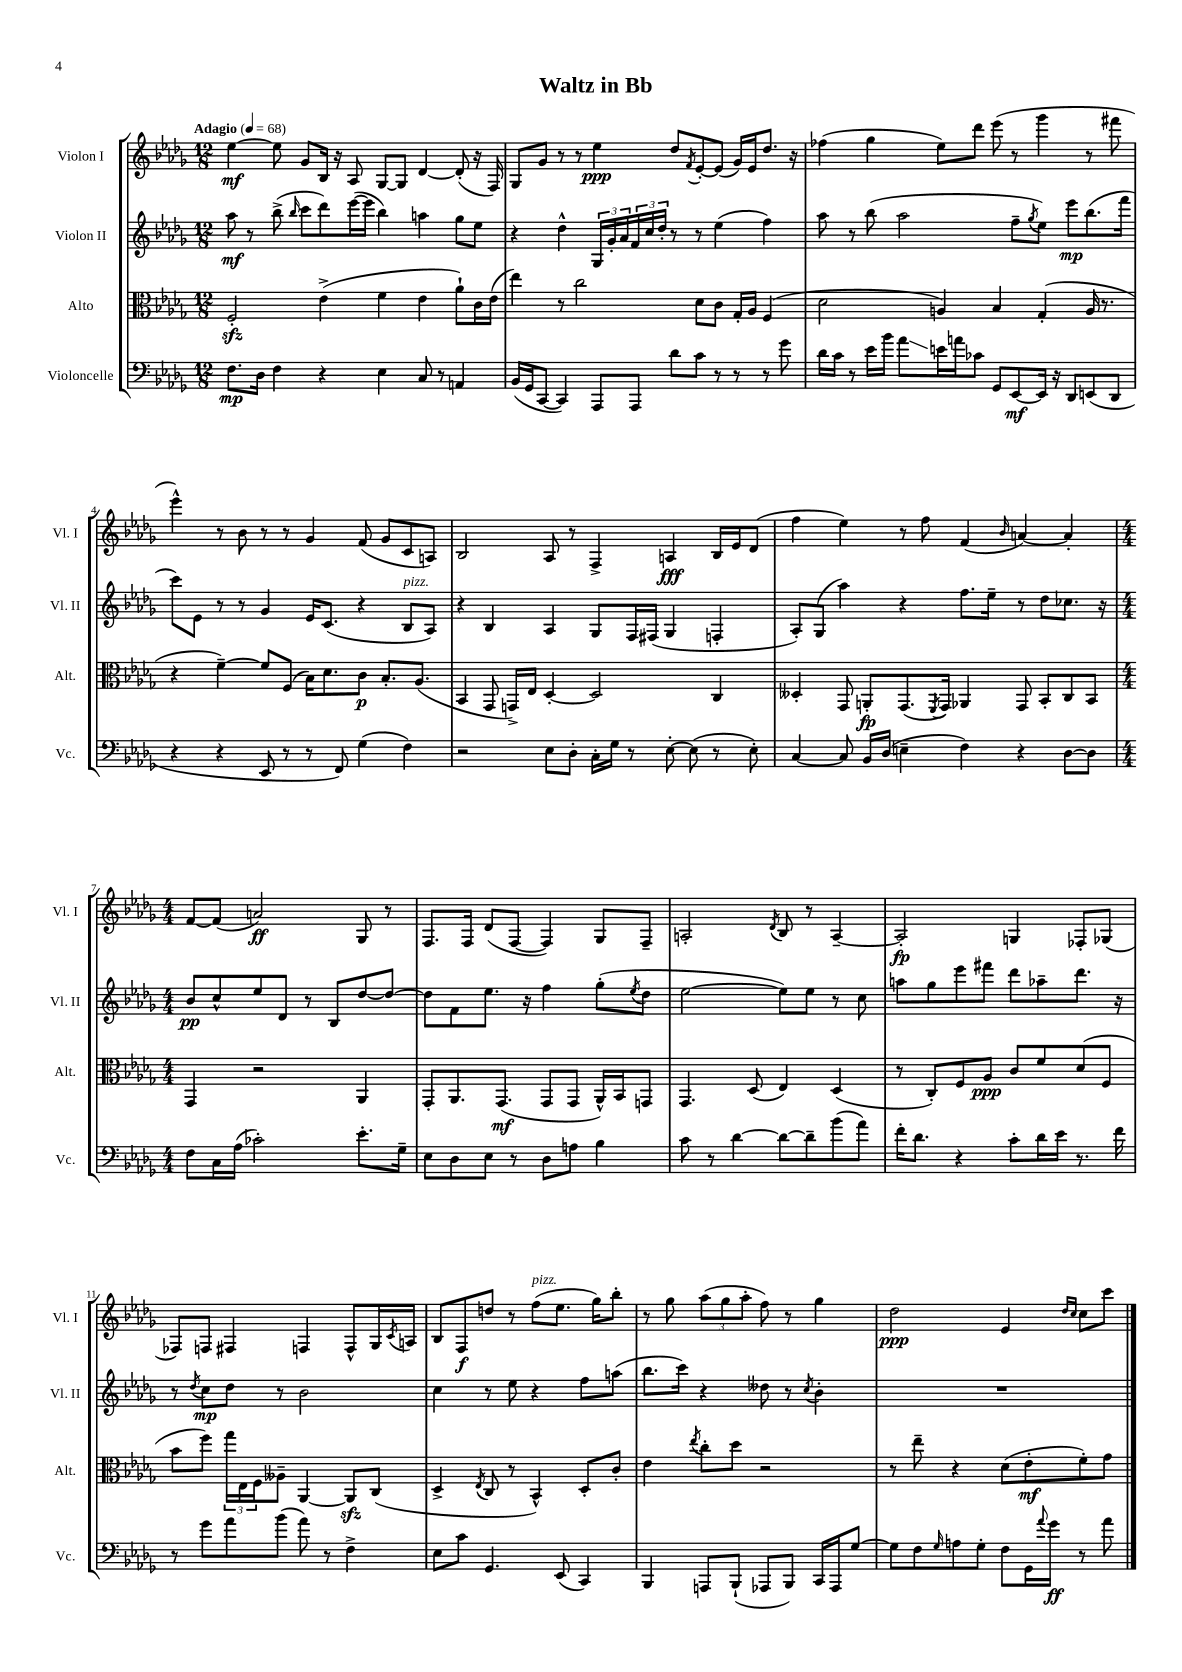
\header { title = "Waltz in Bb" }
<<
\new StaffGroup <<
\new Staff = "s0" \with { instrumentName = "Violon I" shortInstrumentName = "Vl. I" } {
    \clef treble \key des \major \numericTimeSignature \time 12/8 \tempo "Adagio" 4 = 68
    ees''4~\mf ees''8 ges'8 bes16 r16 aes8 ges8~ ges8 des'4~ des'8-.( r16 f16) |
    ges8 ges'8 r8 r8 ees''4\ppp des''8 \acciaccatura { f'8 } ees'8~-. ees'8( ges'16) ees'16 des''8. r16 |
    fes''4( ges''4 ees''8) des'''8 ees'''8( r8 ges'''4 r8 fis'''8 |
    ees'''4-^) r8 bes'8 r8 r8 ges'4 f'8( ges'8 c'8 a8) |
    bes2 aes8 r8 f4-> a4\fff bes16 ees'16 des'8( |
    f''4 ees''4) r8 f''8 f'4( \grace { bes'16 } a'4~) a'4-. |
    \numericTimeSignature \time 4/4 f'8~ f'8( a'2\ff) ges8 r8 |
    f8. f16 des'8( f8~ f4) ges8 f8-- |
    a2-. \acciaccatura { des'8 } bes8 r8 a4~-- |
    a2-.\fp g4 fes8-. ges8( |
    fes8) f8 fis4 f4 f8-^ ges16 \acciaccatura { c'8 } a16 |
    bes8 f8\f d''8 r8 f''8^\markup { \italic "pizz." }( ees''8. ges''16) bes''8-. |
    r8 ges''8 \tuplet 3/2 { aes''8( ges''8 aes''8-. } f''8) r8 ges''4 |
    des''2\ppp ees'4 \grace { des''16 c''16 } c''8 c'''8 \bar "|." |
}
\new Staff = "s1" \with { instrumentName = "Violon II" shortInstrumentName = "Vl. II" } {
    \clef treble \key des \major \numericTimeSignature \time 12/8
    aes''8\mf r8 bes''8->( \grace { bes''16 } c'''8 des'''8) ees'''16~( ees'''16 bes''4) a''4 ges''8 ees''8 |
    r4 des''4-^ \tuplet 3/2 { ges16 ges'16-. aes'16 } \tuplet 3/2 { f'16 c''16 des''16-. } r8 r8 ees''4( f''4) |
    aes''8 r8 bes''8( aes''2 f''8-- \acciaccatura { ges''8 } ees''8) ees'''8\mp bes''8.( f'''16 |
    c'''8) ees'8 r8 r8 ges'4 ees'16 c'8.( r4 bes8^\markup { \italic "pizz." } aes8) |
    r4 bes4 aes4 ges8 f16 fis16( ges4 f4-. |
    aes8-.) ges8( aes''4) r4 f''8. ees''16-- r8 des''8 ces''8. r16 |
    \numericTimeSignature \time 4/4 bes'8\pp c''8-^ ees''8 des'8 r8 bes8 des''8~ des''8~ |
    des''8 f'8 ees''8. r16 f''4 ges''8-.( \acciaccatura { ees''8 } des''8 |
    ees''2~ ees''8) ees''8 r8 c''8 |
    a''8 ges''8 ees'''8 fis'''8 des'''8 aes''8-- des'''8. r16 |
    r8 \acciaccatura { des''8 } c''8\mp des''8 r8 bes'2 |
    c''4 r8 ees''8 r4 f''8 a''8( |
    bes''8. c'''16) r4 deses''8 r8 \acciaccatura { c''8 } bes'4-. |
    R1 \bar "|." |
}
\new Staff = "s2" \with { instrumentName = "Alto" shortInstrumentName = "Alt." } {
    \clef alto \key des \major \numericTimeSignature \time 12/8
    f2-.\sfz ees'4->( f'4 ees'4 aes'8-!) c'16 ees'16( |
    ees''4) r8 c''2 des'8 c'8 ges16-. aes16 f4( |
    des'2 a4) bes4 ges4-.( a16 r8. |
    r4 f'4~--) f'8 f8( bes16) des'8. c'8\p bes8.-. aes8.( |
    bes,4 ges,8 g,16->) ees16 des4~-. des2 c4 |
    deses4-. ges,8 a,8-.\fp ges,8.( \acciaccatura { f,8 } ges,16) aes,4 ges,8 bes,8-. c8 bes,8 |
    \numericTimeSignature \time 4/4 ges,4 r2 aes,4 |
    ges,8-. aes,8. ges,8.\mf( ges,8 ges,8 aes,16-^) bes,16 g,8 |
    ges,4. des8( ees4) des4( |
    r8 c8-.) f8 aes8\ppp c'8 f'8 des'8( f8 |
    bes'8 f''8) \tuplet 3/2 { ges''16 ees16 f16 } aeses8-- aes,4~ aes,8\sfz c8( |
    des4-> \acciaccatura { ees8 } c8 r8 bes,4-^) des8-. c'8-. |
    ees'4 \acciaccatura { ees''8 } c''8-. des''8 r2 |
    r8 ees''8-- r4 des'8( ees'8-.\mf f'8-.) ges'8 \bar "|." |
}
\new Staff = "s3" \with { instrumentName = "Violoncelle" shortInstrumentName = "Vc." } {
    \clef bass \key des \major \numericTimeSignature \time 12/8
    f8.\mp des16 f4 r4 ees4 c8 r8 a,4 |
    bes,16( ges,16 c,8~ c,4) aes,,8 aes,,8 des'8 c'8 r8 r8 r8 ges'8 |
    des'16 c'16 r8 ees'16 bes'16 aes'8\glissando e'16 a'16 ces'8 ges,8 ees,8~\mf ees,16 r16 des,8 e,8( des,8 |
    r4 r4 ees,8 r8 r8 f,8) ges4( f4) |
    r2 ees8 des8-. c16-. ges16 r8 ees8~-. ees8( r8 ees8-.) |
    c4~ c8 bes,16 des16( e4-- f4) r4 des8~ des8 |
    \numericTimeSignature \time 4/4 f8 c16 aes16( ces'2-.) ees'8.-. ges16-- |
    ees8 des8 ees8 r8 des8 a8 bes4 |
    c'8 r8 des'4~ des'8~ des'8-- bes'8( aes'8) |
    f'16-. des'8. r4 c'8-. des'16 ees'16 r8. f'16 |
    r8 ges'8 aes'8 bes'8( aes'8) r8 f4-> |
    ees8 c'8 ges,4. ees,8( c,4) |
    bes,,4 a,,8 bes,,8-!( aes,,8 bes,,8) c,16 aes,,16 ges8~ |
    ges8 f8 \grace { ges16 } a8 ges8-. f8 ges,16 \appoggiatura { aes'8 } ges'16\ff r8 aes'8 \bar "|." |
}
>>
>>
